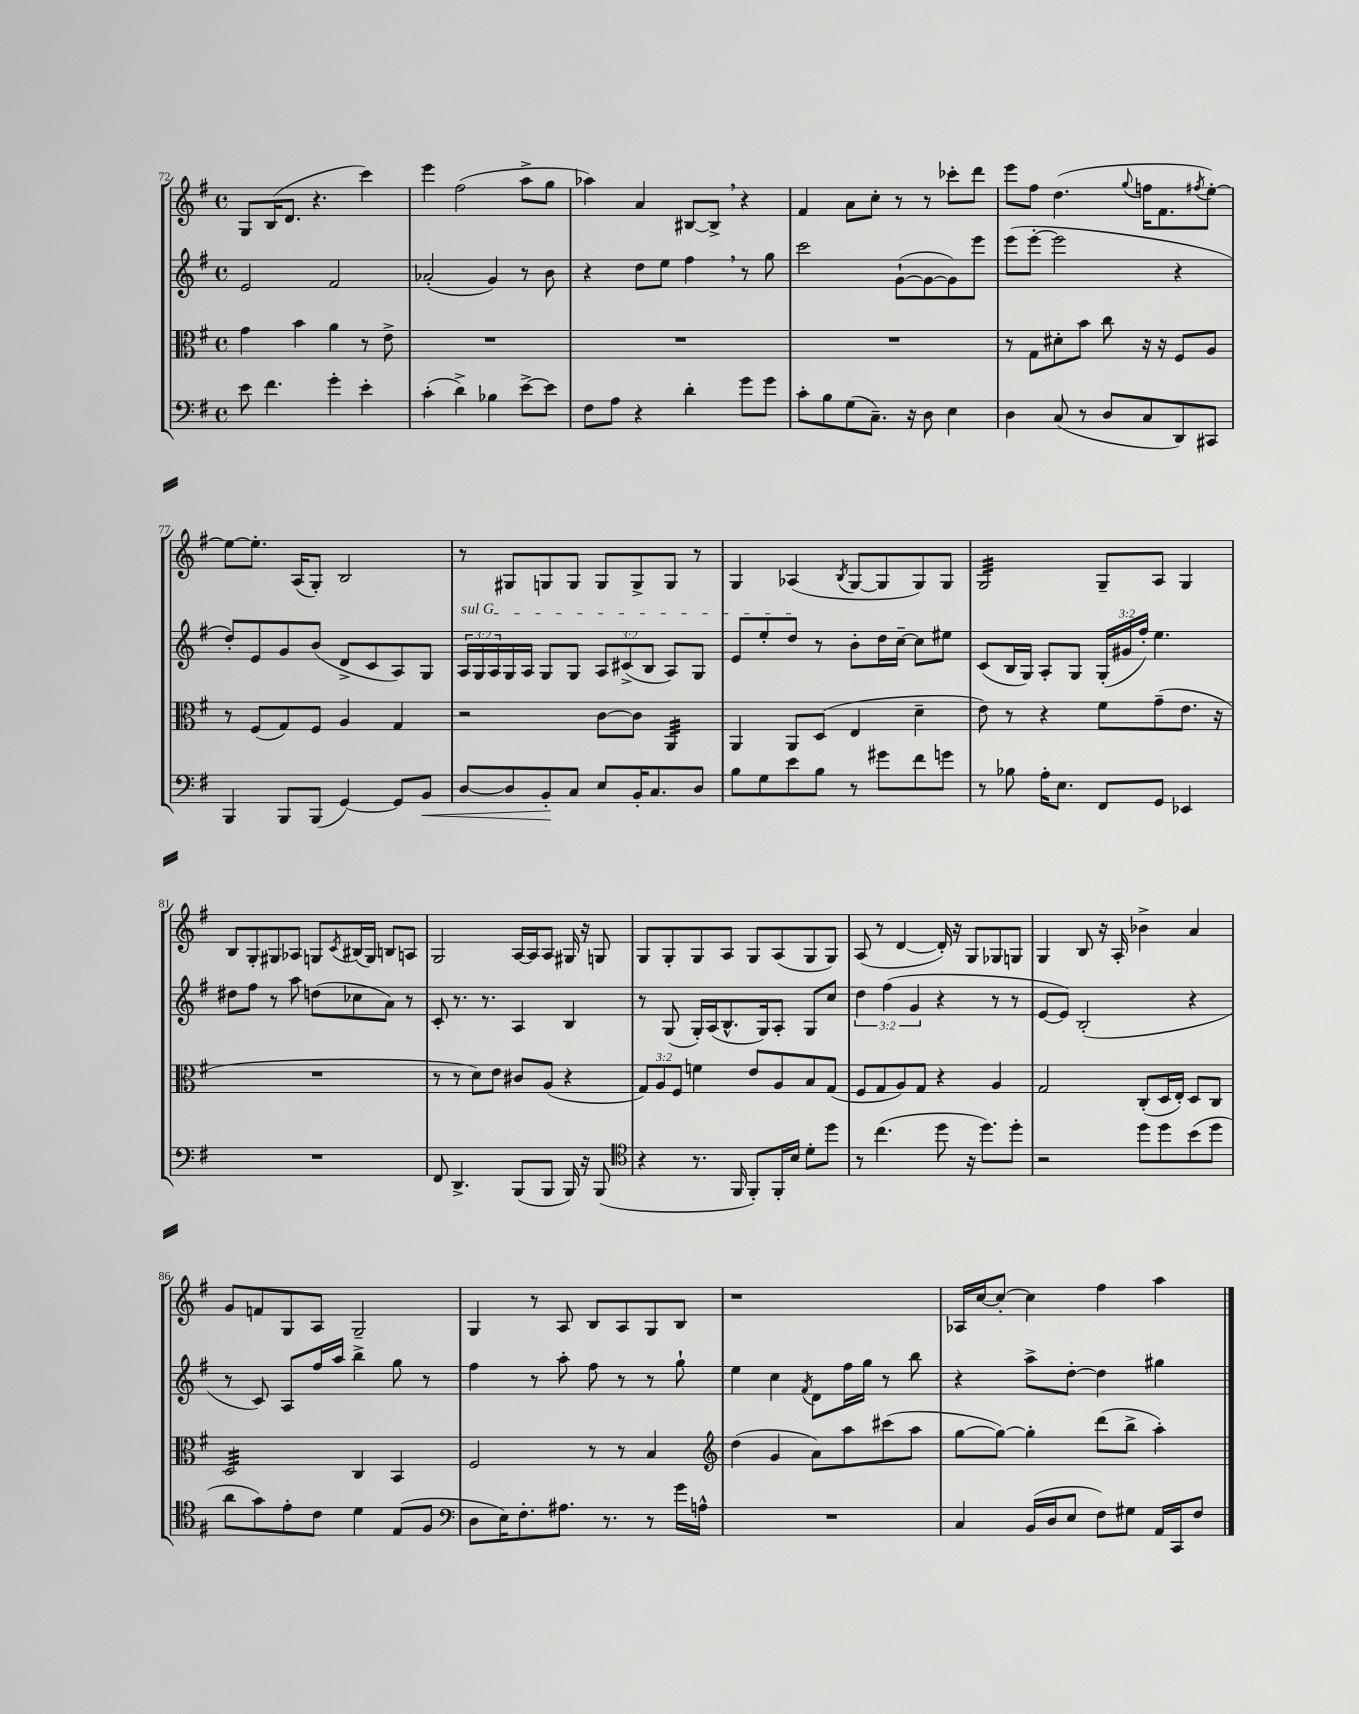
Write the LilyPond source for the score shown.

<<
\new StaffGroup <<
\new Staff = "s0" {
    \clef treble \key g \major \defaultTimeSignature \time 4/4
    g8 b16( d'8. r4. c'''4) |
    e'''4 fis''2( a''8-> g''8 |
    aes''4) a'4 bis8~ bis8-> \breathe r4 |
    fis'4 a'8 c''8-. r8 r8 ces'''8-. d'''8 |
    e'''8 fis''8 d''4.( \appoggiatura { g''8 } f''16 fis'8. \acciaccatura { fis''8 } e''8~-.) |
    e''8~ e''8.-. a16( g8-.) b2 |
    r8 gis8 g8 g8 g8 g8-> g8 r8 |
    g4 aes4( \acciaccatura { b8 } g8~ g8 g8) g8 |
    g2:32 g8-- a8 g4 |
    b8 g8-. gis8 aes8 g8 \acciaccatura { c'8 } bis16( g16) b8 a8 |
    g2 a16~ a16 a8 gis16 r16 g8 |
    g8 g8-. g8 a8 g8 a8( g8 g8) |
    a8( r8 d'4~ d'16-.) r16 g8 ges8 g8 |
    g4 b8 r16 a16-. bes'4-> a'4 |
    g'8 f'8 g8 a8 g2-- |
    g4 r8 a8 b8 a8 g8 b8 |
    r1 |
    aes16 c''16~ c''8~-. c''4 fis''4 a''4 \bar "|." |
}
\new Staff = "s1" {
    \clef treble \key g \major \defaultTimeSignature \time 4/4 \override Staff.TupletNumber.text = #tuplet-number::calc-fraction-text
    e'2 fis'2 |
    aes'2-.( g'4) r8 b'8 |
    r4 d''8 e''8 fis''4 \breathe r8 g''8 |
    c'''2 g'8~-!( g'8~ g'8) e'''8 |
    e'''8( e'''8~-. e'''2 r4 |
    d''8-.) e'8 g'8 b'8( d'8-> c'8 a8) g8 |
    \tuplet 3/2 { \once \override TextSpanner.bound-details.left.text = \markup { \italic "sul G" } a16\startTextSpan g16 a16 } g16 a16 g8 g8 \tuplet 3/2 { a8 cis'8->( b8 } a8) g8 |
    e'8 e''8-. d''8\stopTextSpan r8 b'8-. d''16 c''16~-- c''8 eis''8 |
    c'8( b16 g16) a8-. g8 \tuplet 3/2 { g16-.( gis'16 fis''16-.) } e''4. |
    dis''8 fis''8 r8 a''8 d''8( ces''8 a'8) r8 |
    c'8-. r8. r8. a4 b4 |
    r8 g8( g16-.) a16( b8.-^ g16) a8-. g8 c''8 |
    \tuplet 3/2 { d''4 fis''4( g'4 } r4 r8 r8 |
    e'8~ e'8) b2-.( r4 |
    r8 c'8) a8 fis''16 a''16 b''4-> g''8 r8 |
    fis''4 r8 a''8-. fis''8 r8 r8 g''8-! |
    e''4 c''4 \acciaccatura { fis'8 } d'8 fis''16 g''16 r8 b''8 |
    r4 a''8-> d''8~-. d''4 gis''4 \bar "|." |
}
\new Staff = "s2" {
    \clef alto \key g \major \defaultTimeSignature \time 4/4 \override Staff.TupletNumber.text = #tuplet-number::calc-fraction-text
    g'4 b'4 a'4 r8 e'8-> |
    R1 |
    R1 |
    R1 |
    r8 g8 dis'8-. b'8 c''8 r16 r16 fis8 a8 |
    r8 fis8( g8) fis8 a4 g4 |
    r2 c'8~ c'8 a,4:32 |
    a,4 a,8 d8( e4 d'4-- |
    e'8) r8 r4 fis'8 g'8--( e'8. r16 |
    R1 |
    r8 r8 d'8) e'8 cis'8 a8( r4 |
    \tuplet 3/2 { g8) a8 fis8 } f'4 e'8 a8 b8 g8( |
    fis8 g8 a8) g8 r4 a4 |
    g2 c8-.( d16 e16-.) d8 c8 |
    d2:32 c4 b,4 |
    fis2 r8 r8 b4 |
    \clef treble d''4( g'4 a'8) a''8 cis'''8( a''8 |
    g''8~ g''8~) g''4-. d'''8( b''8-> a''4-.) \bar "|." |
}
\new Staff = "s3" {
    \clef bass \key g \major \defaultTimeSignature \time 4/4
    e'8 fis'4. g'4-. e'4-. |
    c'4-.( d'4->) bes4 e'8~-> e'8 |
    fis8 a8 r4 d'4-. g'8 g'8 |
    c'8-. b8 g8( c8.--) r16 d8 e4 |
    d4 c8( r8 d8 c8 d,8) cis,8 |
    b,,4 b,,8 b,,8( g,4~) g,8 b,8\< |
    d8~ d8 b,8-.\! c8 e8 b,16-. c8. d8 |
    b8 g8 e'8 b8 r8 gis'8 fis'8 g'8 |
    r8 bes8 a16-. e8. fis,8 g,8 ees,4 |
    R1 |
    fis,8 d,4.-> b,,8( b,,8 b,,16) r16 b,,8( |
    \clef tenor r4 r8. fis,16 fis,8-.) fis,16-. b16 d'8-. d''8 |
    r8 c''4.( d''8 r16 d''8.) d''8-. |
    r2 d''8 d''8 b'8( d''8 |
    a'8 g'8) e'8-. c'8 d'4 e8( fis8 |
    \clef bass d8 e16) fis8.-. ais8. r8. r8 g'16 a16-^ |
    R1 |
    c4 b,16( d16 e8 fis8) gis8 a,16 c,16 fis8 \bar "|." |
}
>>
>>
\layout { \context { \Score currentBarNumber = #72 } }
